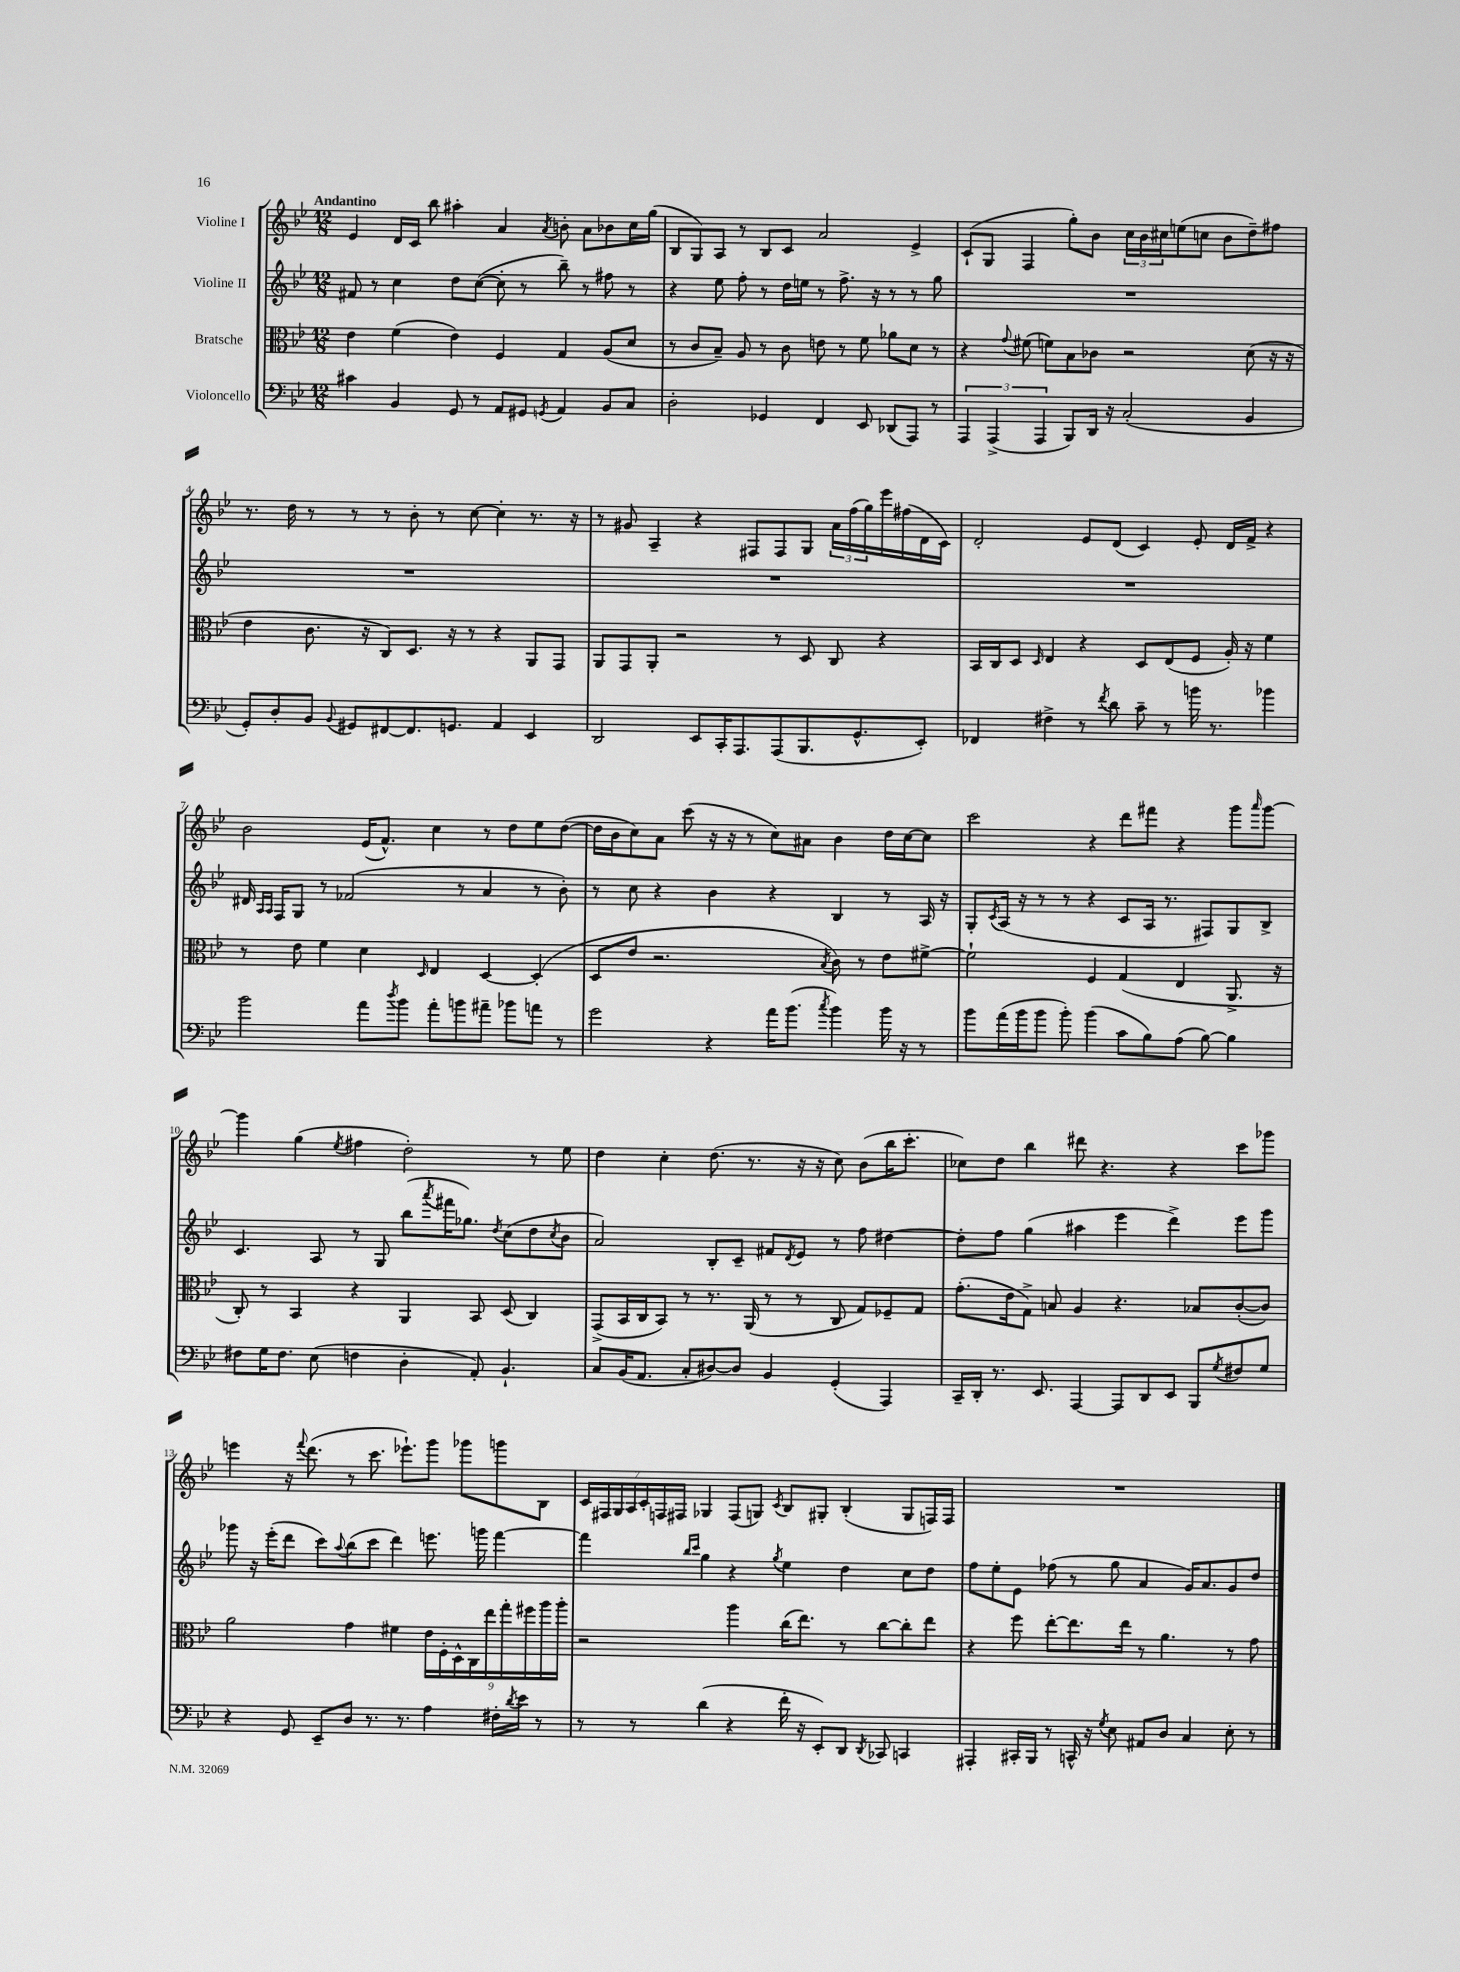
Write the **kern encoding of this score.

**kern	**kern	**kern	**kern
*staff4	*staff3	*staff2	*staff1
*clefF4	*clefC3	*clefG2	*clefG2
*k[b-e-]	*k[b-e-]	*k[b-e-]	*k[b-e-]
*M12/8	*M12/8	*M12/8	*M12/8
4c#	4e-	8f#	4e-
.	.	8r	.
4BB-	(4f	4cc	16d
.	.	.	16c
.	.	.	8bb-
8GG	4e-)	8dd	4aa#'
8r	.	([8cc	.
8AA	4F	8cc']	4a
8GG#	.	8r	.
8qGG	.	.	8qa
4AA	4G	8bb-~)	8b'
.	.	8r	8a
8BB-	(8A	8ff#	8b-
8C	8d	8r	16cc
.	.	.	(16gg
=	=	=	=
2D'	8r	4r	8B-
.	8c	.	8G)
.	8B-~)	8ee-	8A
.	8A	8ff'	8r
4GG-	8r	8r	8B-
.	8c	16dd	8c
.	.	16ee	.
4FF	8e	8r	2a
.	8r	8.ff^	.
8EE-	8f	.	.
.	.	16r	.
(8DD-	8a-	8r	.
8AAA)	8d	8r	4e-^
8r	8r	8gg	.
=	=	=	=
6AAA	4r	1.r	(8c`
.	.	.	8G
(6AAA^	.	.	.
.	8qqg	.	.
.	(8f#	.	4F
6AAA	.	.	.
.	8f)	.	.
8BBB-)	8B-	.	8gg')
16DD	8c-	.	8b-
16r	.	.	.
(2C'	2r	.	24cc
.	.	.	24b-
.	.	.	24cc#
.	.	.	(8ee
.	.	.	8cc
.	.	.	8b-
4BB-	(8d	.	8dd~)
.	16r	.	8ff#
.	16r	.	.
=	=	=	=
8GG')	4e-	1.r	8.r
8D'	.	.	.
.	.	.	16dd
8BB-	8.c	.	8r
8qqBB-	.	.	.
8GG#	.	.	8r
.	16r	.	.
[8FF#	8C)	.	8r
8.FF#]	8.D	.	8b-'
.	.	.	8r
8.GG	16r	.	.
.	8r	.	[8cc
4AA	4r	.	4cc']
4EE-	8AA	.	8.r
.	8GG	.	.
.	.	.	16r
=	=	=	=
2DD	8AA	1.r	8r
.	8GG	.	8g#
.	8AA'	.	4A~
.	2r	.	.
8EE-	.	.	4r
16CC'	.	.	.
8.AAA	.	.	.
.	.	.	8F#
(8AAA	8r	.	8F#
8.BBB-	8D	.	8G
.	8C	.	24a
.	.	.	(24ff
8.GG^^	.	.	.
.	.	.	24gg)
.	4r	.	16eee-
.	.	.	(16ff#
8EE-')	.	.	16d
.	.	.	16c)
=	=	=	=
4FF-	16BB-	1.r	2d'
.	16C	.	.
.	8D	.	.
.	16qqD	.	.
4F#^	4E-	.	.
8r	4r	.	8e-
8qf	.	.	.
8d	.	.	(8d
8c~	8D	.	4c)
8r	(8E-	.	.
16b	8F	.	8e-'
8.r	.	.	.
.	16A')	.	16d
.	16r	.	16f^
4b-	4f	.	4r
=	=	=	=
2b-	8r	16d#	2b-
.	.	16qqA	.
.	.	16qqA	.
.	.	16F	.
.	8e-	8G	.
.	4f	8r	.
.	.	(2f-	.
8a	4d	.	(16e-
.	.	.	8.f^^)
8qdd	.	.	.
8b-	.	.	.
.	16qqD	.	.
8a'	4E-	.	4cc
8b	.	8r	.
8a#~	[4D	4a	8r
8b-	.	.	8dd
8a	(4D']	8r	8ee-
8r	.	8b-')	([8dd
=	=	=	=
2g	8D	8r	16dd]
.	.	.	16b-
.	8e-	8cc	8cc)
.	2.r	4r	8a
.	.	.	(8ccc
4r	.	4b-	16r
.	.	.	16r
.	.	.	8r
16a	.	4r	8cc)
(8.b-	.	.	.
.	.	.	8a#
8qcc	8qB-	.	.
4b-)	8c)	4B-	4b-
.	8r	.	.
16b-	8e-	8r	16dd
16r	.	.	[16cc
8r	[8f#^	16A	8cc]
.	.	16r	.
=	=	=	=
8b-	2f#`]	8G'	2ccc
.	.	8qc	.
(16a	.	(16A	.
16b-	.	16r	.
8b-	.	8r	.
8b-')	.	8r	.
(4b-	4F	4r	4r
8c	(4G	8c	8ddd
8B-)	.	16A	8fff#
.	.	8.r	.
(8A	4E-	.	4r
[8B-)	.	8F#)	.
4B-]	8.AA^	8G	8ggg
.	.	.	16qqaaa
.	.	8B-^	[8ggg
.	16r	.	.
=	=	=	=
8F#	8C')	4.c	4ggg]
16G	8r	.	.
8.F#	.	.	.
.	4BB-	.	(4gg
(8E-	.	8A	.
.	.	.	8qee-
4F	4r	8r	4ff#
.	.	8G	.
4D'	4AA	(8bb-	2dd')
.	.	8qaaa	.
.	.	16fff#	.
.	.	8.gg-)	.
8AA')	8BB-	.	.
.	.	8qdd	.
4.BB-`	(8D	(8cc	.
.	4C)	8dd	8r
.	.	8qcc	.
.	.	8b-	8ee-
=	=	=	=
8C	(8GG^	2a)	4dd
(16BB-	16BB-	.	.
8.AA	16C	.	.
.	8BB-)	.	4cc'
8C'	8r	.	.
[8D#)	8.r	8B-'	(8.dd
8D#]	.	8c~	.
.	(16AA	.	8.r
4BB-	8r	8f#	.
.	.	8qd	.
.	8r	8e-	16r
.	.	.	16r
(4GG'	8C	8r	8cc)
.	8G)	8ff	(8b-
4AAA)	8F-~	[4dd#	16bb-
.	.	.	8.ccc'
.	8G	.	.
=	=	=	=
16CC~	(8.g'	8dd#']	8cc-)
16DD'	.	.	.
8.r	.	8ff	8dd
.	16e-	.	.
.	8G^)	(4gg	4bb-
8.EE-	.	.	.
.	8B	.	.
[4AAA	4A	4aa#	8ddd#
.	.	.	4.r
8AAA]	4.r	4eee-	.
8DD	.	.	.
8EE-	.	4ddd^)	4r
8BBB-	8B-	.	.
8qG	.	.	.
8F#	([8c'	8eee-	8ccc
8G	8c])	8ggg	8ggg-
=	=	=	=
4r	2a	8ggg-	4eee
.	.	16r	.
.	.	(16eee-'	.
8GG	.	8ddd	16r
.	.	.	8qqfff
.	.	.	(8.ddd
8EE-~	.	8ccc)	.
.	.	8qqaa	.
8D	4g	(8bb-	8r
8.r	.	8ccc	8.ccc
.	4f#	4ddd)	.
8.r	.	.	8.eee-`)
4A	18e-	8.eee	8ggg
.	18F'	.	.
.	18D^^	.	.
.	.	.	8ggg-
.	18C	.	.
.	.	16ggg	.
.	18ee-	.	.
16F#'	.	[4fff	8ggg
.	18gg'	.	.
8qd	.	.	.
16e-	.	.	.
.	18ff#	.	.
8r	.	.	8B-
.	18aa	.	.
.	18aa'	.	.
=	=	=	=
8r	2r	4fff]	28c
.	.	.	28F#
.	.	.	28G
.	.	.	28A
8r	.	.	.
.	.	.	28c'
.	.	.	28F
.	.	.	28F#
.	.	16qqbb-	.
.	.	16qqccc	.
(4d	.	4gg	4G-
4r	4aa	4r	(8F#
.	.	.	8G)
.	.	8qgg	8qc
16f'	(16cc	4ee-	8B-
16r	8.ee-)	.	.
8EE-')	.	.	8G#'
8DD	8r	4dd	(4B-'
8qDD	.	.	.
8CC-	[8cc	.	.
4CC	8cc']	8cc	8G#
.	8ee-	8dd	16F)
.	.	.	16F
=	=	=	=
4AAA#'	4r	8ff	1.r
.	.	8ee-'	.
16CC#'	8ff	8e-	.
16BBB-	.	.	.
8r	[8ee-'	(8ff-	.
16CC^^	8.ee-]	8r	.
16r	.	.	.
8qG	.	.	.
8E-	.	8gg	.
.	16ee-	.	.
8AA#	8r	4a	.
8D	4.a	.	.
4C	.	16g)	.
.	.	8.a	.
8E-'	8r	8g	.
8r	8g	8dd	.
==	==	==	==
*-	*-	*-	*-
